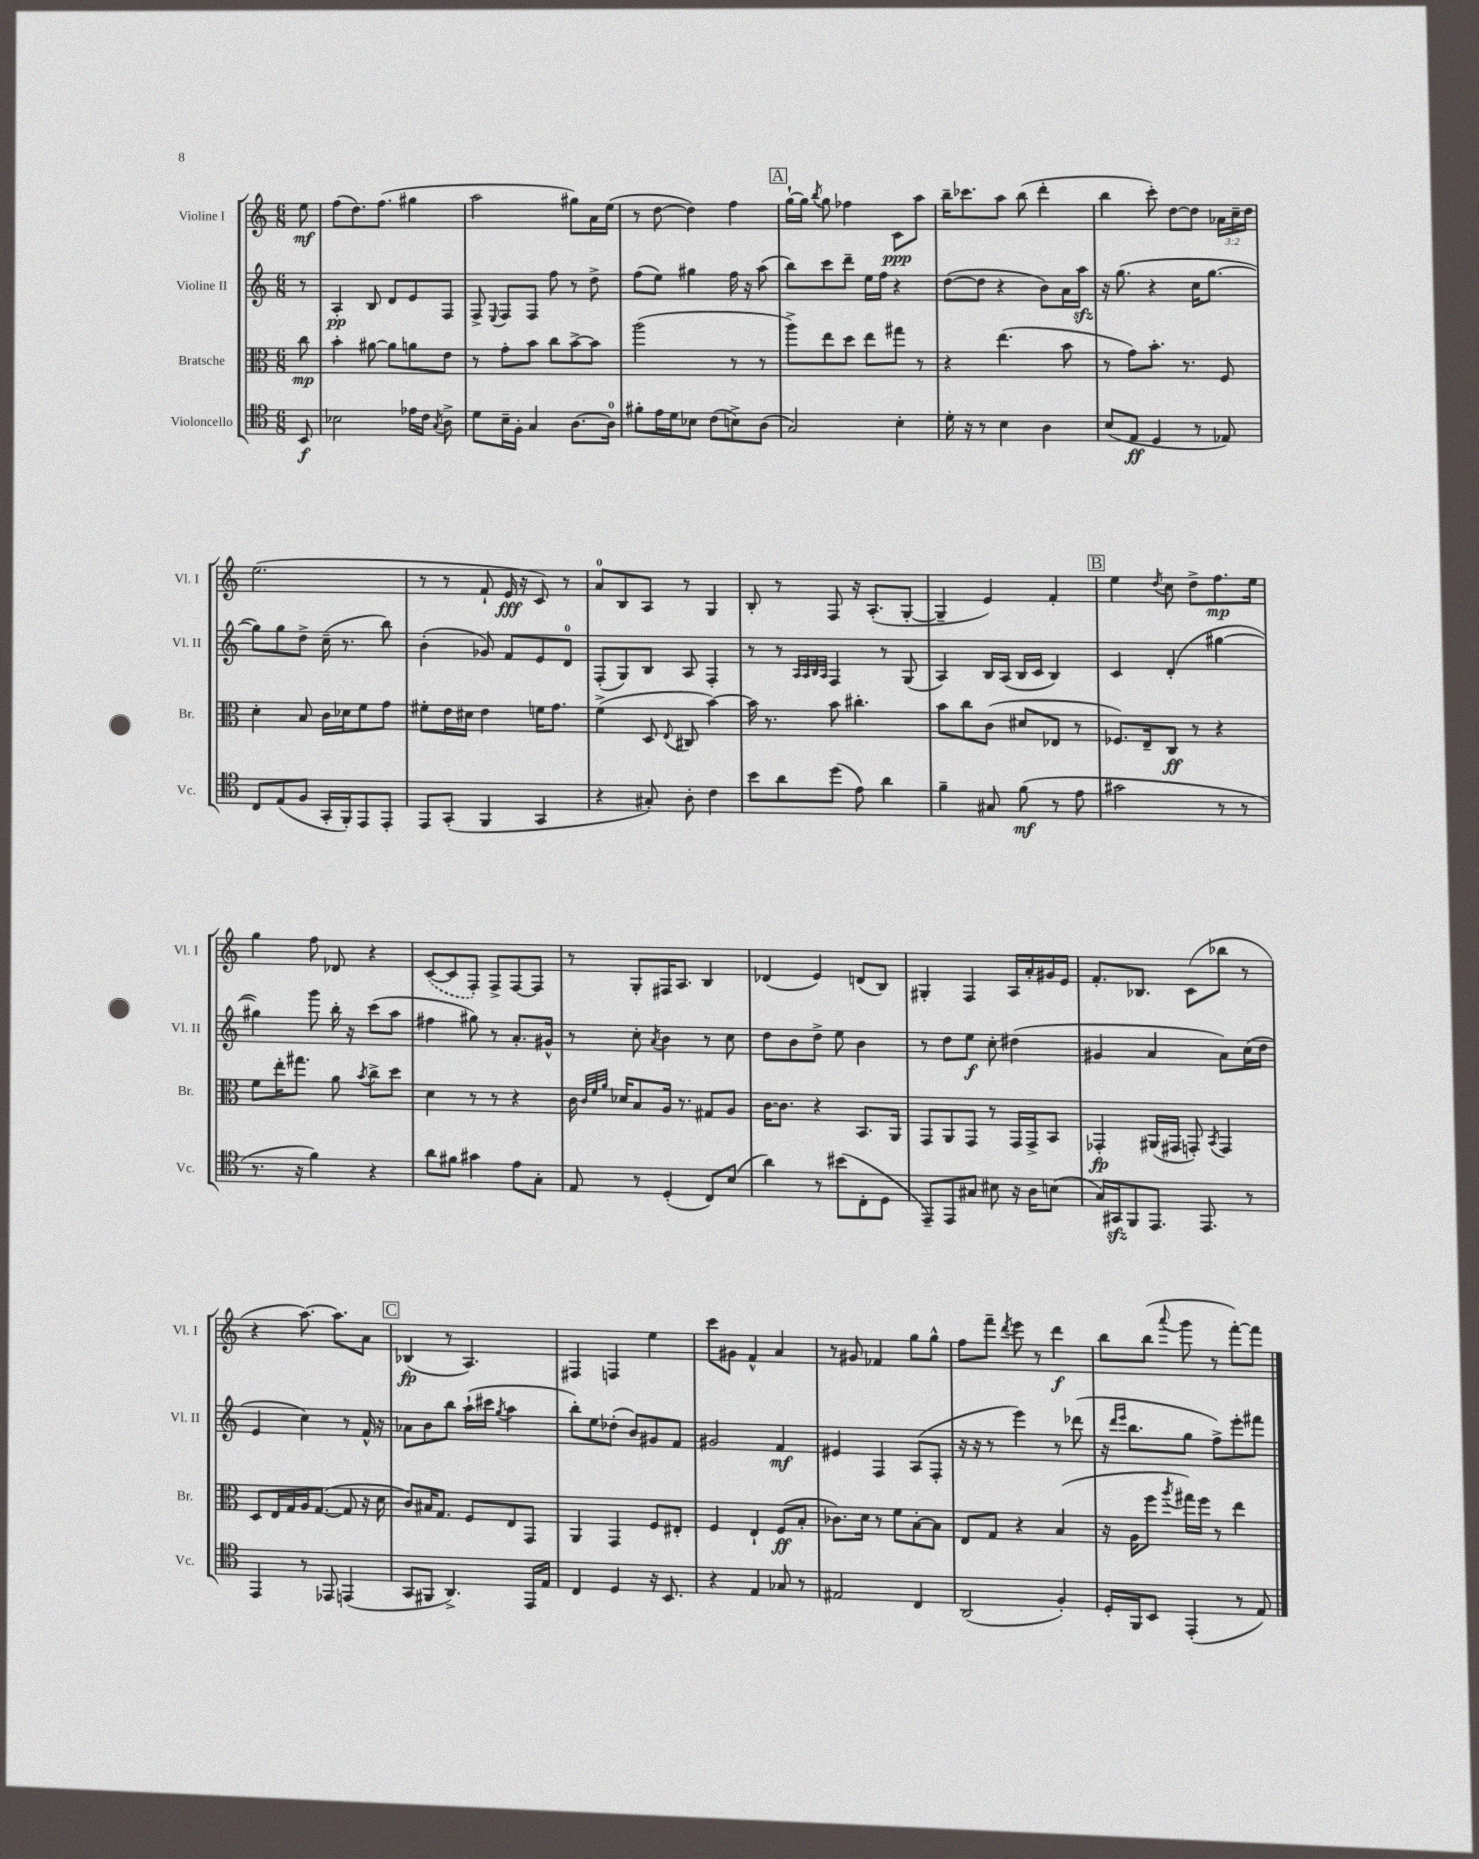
<<
\new StaffGroup <<
\new Staff = "s0" \with { instrumentName = "Violine I" shortInstrumentName = "Vl. I" } {
    \clef treble \key c \major \numericTimeSignature \time 6/8 \override Staff.TupletNumber.text = #tuplet-number::calc-fraction-text \partial 8
    \autoBeamOff e''8\mf |
    f''8[( d''8.) f''8.]( gis''4 |
    a''2 gis''8[) a'16 e''16]( |
    r8 d''8~ d''4) f''4 |
    \mark \markup { \box "A" } g''16[~-! g''16] \acciaccatura { b''8 } g''8 fes''4 c'8[\ppp a''8] |
    b''16[-- ces'''8. a''8] b''8( d'''4-. |
    b''4 c'''8-.) d''8[~ d''8] \tuplet 3/2 { aes'16[ c''16-- d''16] } |
    e''2.( |
    r8 r8 f'8-! e'16\fff r16 c'8) r8 |
    a'8[-0 b8 a8] r8 g4 |
    b8-. r8 f8 r16 a8.[-.( g8]~-. |
    g4-- e'4) f'4-. |
    \mark \markup { \box "B" } e''4 \acciaccatura { d''8 } c''8 d''8[-> f''8.\mp e''16] |
    g''4 f''8 des'8 r4 |
    \once \slurDashed c'8[~( c'8 f8]-.) f8[-> f8~ f8] |
    r8 g8[-. fis16 a8.] b4 |
    des'4( e'4) d'8[( b8]) |
    gis4-. f4 a16[ a'16-. gis'16 e'16] |
    f'8.[-. bes8.] c'8[( bes''8] r8 |
    r4 a''8.~) a''8.[ a'8] |
    \mark \markup { \box "C" } bes4\fp( r8 a4.) |
    fis4 f4 e''4 |
    c'''8[ gis'8] f'4-^ a'4 |
    r8 gis'8 fes'4 g''8[ g''8]-^ |
    f''8[ f'''8]-- \acciaccatura { d'''8 } e'''8 r8 d'''4\f |
    b''8[ b''8]( \appoggiatura { a'''8 } g'''8 r8 f'''8[~-.) f'''8] \bar "|." |
}
\new Staff = "s1" \with { instrumentName = "Violine II" shortInstrumentName = "Vl. II" } {
    \clef treble \key c \major \numericTimeSignature \time 6/8 \partial 8
    \autoBeamOff r8 |
    a4-.\pp b8 d'8[ e'8 f8] |
    f8-> \appoggiatura { e8 } f8[ f8] f''8 r8 d''8-> |
    f''8[( e''8]) gis''4 f''16 r16 a''8( |
    \mark \markup { \box "A" } b''8[) c'''8 d'''8]-- e''16[ f''16] r4 |
    d''8[~( d''8] r4 b'8[) a'16 a''16]\sfz |
    r16 g''8.( r4 c''16[ g''8.]~ |
    g''8[) g''8 d''8]-> c''16--( r8. b''8) |
    b'4-.( ges'8) f'8[ e'8 d'8]-0 |
    f8[-.( g8) b8] a8 f4-. |
    r8 r8 \grace { a32[ a32 b32 a32] } f4 r8 g8( |
    a4) b16[ a16]( b16[ c'16] b4) |
    \mark \markup { \box "B" } c'4 d'4-.( gis''4~ |
    gis''4) g'''8 b''16-. r16 c'''8[( a''8] |
    fis''4 gis''8) r8 a'8.[-. gis'16]-^ |
    r8 c''8-. \acciaccatura { a'8 } b'4 r8 c''8 |
    d''8[ b'8 d''8]-> e''8 b'4 |
    r8 d''8[ e''8]\f c''8-. dis''4( |
    gis'4 a'4 a'8[) c''16( d''16] |
    e'4 c''4) r8 f'16-^ r16 |
    \mark \markup { \box "C" } aes'8[ b'8 b''8] a''16[-!( cis'''16] \acciaccatura { g''8 } a''4 |
    b''8[-.) e''8 des''8]-.( b'8[) gis'8 f'8] |
    gis'2 f'4\mf |
    eis'4 f4 a8[( f8]-. |
    r16 r16 r8 e'''4) r8 des'''8( |
    r16 \grace { d'''16[ e'''16] } b''8.[ g''8] f''8[->) e'''8-. fis'''8] \bar "|." |
}
\new Staff = "s2" \with { instrumentName = "Bratsche" shortInstrumentName = "Br." } {
    \clef alto \key c \major \numericTimeSignature \time 6/8 \partial 8
    \autoBeamOff c''8\mp |
    b'4-. ais'8~ ais'8[ a'8 e'8] |
    r8 g'8[-. b'8] c''8[ b'8~-> b'8] |
    a''2( r8 r8 |
    \mark \markup { \box "A" } a''8[->) e''8 d''8] e''8[ gis''8] r8 |
    r4 e''4.( b'8 |
    r8 g'8[) b'8.]-. r8. f8 |
    d'4-. b8 c'16[ des'16 f'8 g'8] |
    fis'8[-. e'16 dis'16] e'4 f'16[ g'8.] |
    f'4->( d8 \appoggiatura { e8 } cis8 b'4~) |
    b'16 r8. b'8 cis''4.-. |
    b'8[ c''8 c'8]( dis'8[ ees8] r8 |
    \mark \markup { \box "B" } fes8.[) e16-- c8]\ff r8 r4 |
    f'8[ e''16-. gis''8.] a'8 \acciaccatura { b'8 } c''8[-> d''8] |
    d'4 r8 r8 r4 |
    c'16 \grace { c'32[ f'32 a'32] } des'16[ b8 a16] r8. gis8[ a8] |
    c'16[~ c'8.] r4 b,8.[ a,16] |
    g,8[ a,8 g,8] r8 g,16[ g,16-> b,8] |
    ges,4-.\fp ais,16[( gis,16] g,8-.) \acciaccatura { b,8 } g,4 |
    d8[ e16 g16 a16 g8.]~( g8 r16 d'16 |
    \mark \markup { \box "C" } c'8[) bis16 g8.] f8[ e8 g,8] |
    a,4 g,4 f8[ eis8]-. |
    f4 e4-! f8[\ff( b8]-. |
    ces'8.[) d'16] r8 f'8[ b8~-. b8] |
    e8[ g8] r4 b4( |
    r16 a16[ f''8] \acciaccatura { a''8 } gis''16[) f''16] r8 e''4 \bar "|." |
}
\new Staff = "s3" \with { instrumentName = "Violoncello" shortInstrumentName = "Vc." } {
    \clef tenor \key c \major \numericTimeSignature \time 6/8 \partial 8
    \autoBeamOff b,8\f |
    bes2 ees'16[ c'16] \acciaccatura { g8 } a8-> |
    d'8[ b16-- f16]-. g4 a8.[~ a16]-0 |
    fis'8[-. e'16 d'16 bes8] c'8[( b8->) a8]( |
    \mark \markup { \box "A" } g2) b4-. |
    d'16-. r16 r8 b4 a4 |
    b8[( e8]\ff d4 r8 ees8) |
    c8[ e8( f8] g,16[-. f,16-.) e,8 e,8]-. |
    e,8[ g,8]-.( f,4 g,4 |
    r4 gis8-.) a8-. c'4 |
    b'8[ a'8 d''8]( e'8) a'4 |
    f'4-- gis8 f'8\mf( r8 e'8 |
    \mark \markup { \box "B" } gis'2 r8 r8 |
    r8. r16 f'4) r4 |
    a'8[ fis'8] gis'4 e'8[ g8]-. |
    e8 r8 d4-.( c8[) b8]( |
    a'4) r8 bis'8[( c8-. d8] |
    e,8[--) e,8 gis8] bis8 r16 a16[ b8]( |
    g16[) gis,16\sfz f,8 e,8.] e,8. r8 |
    e,4 r8 ees,8 e,4( |
    \mark \markup { \box "C" } g,8[ fis,8] a,4.->) e,16[ e16] |
    c4 d4 r16 b,8. |
    r4 e4 ges8 r8 |
    eis2 c4 |
    a,2( f4-.) |
    d16[-. f,16 b,8] e,4-.( r8 e8) \bar "|." |
}
>>
>>
\layout { \context { \Score \remove "Bar_number_engraver" } }
